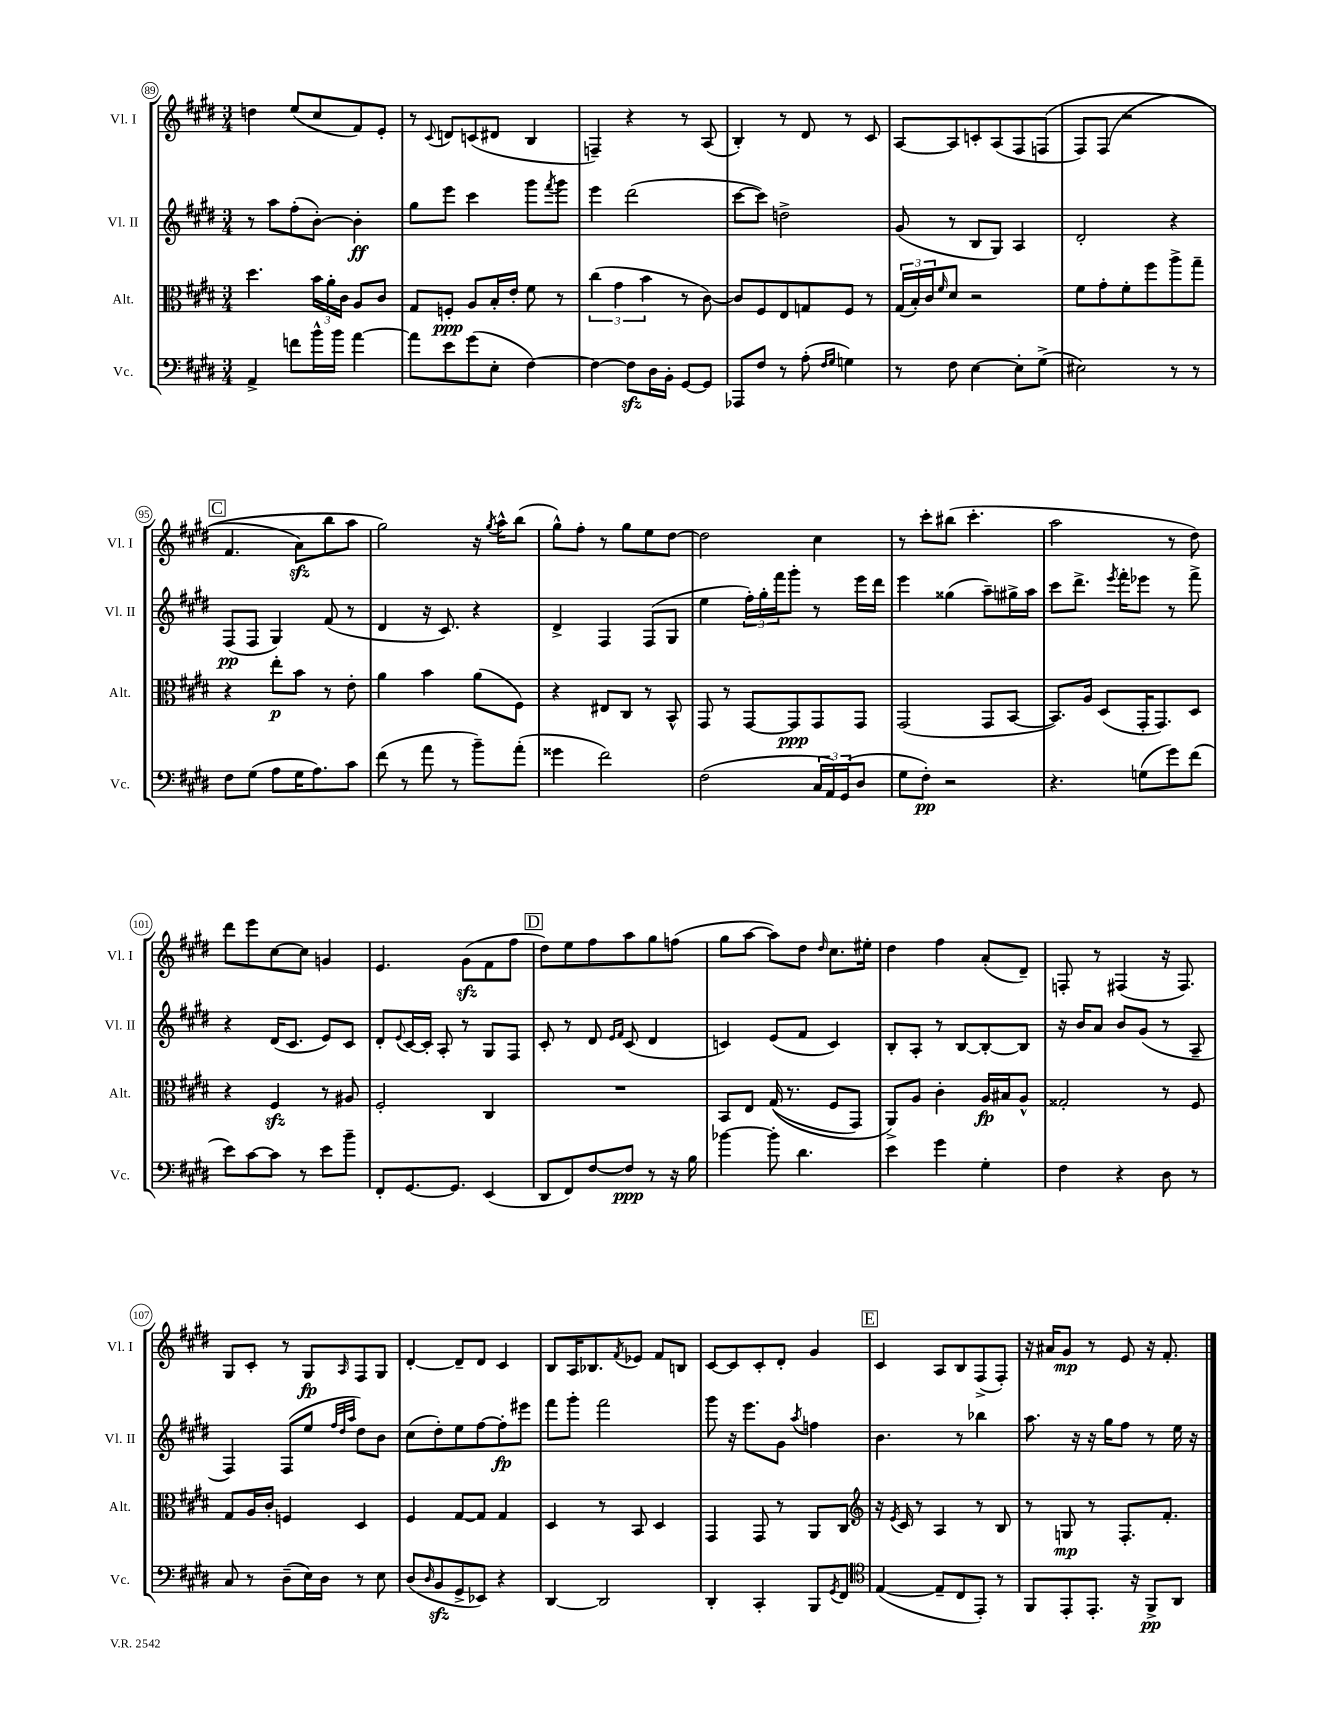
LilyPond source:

<<
\new StaffGroup <<
\new Staff = "s0" \with { instrumentName = "Vl. I" shortInstrumentName = "Vl. I" } {
    \clef treble \key e \major \numericTimeSignature \time 3/4
    d''4 e''8( cis''8 fis'8) e'8-. |
    r8 \appoggiatura { cis'8 } d'8 c'8( dis'8 b4 |
    f4--) r4 r8 a8( |
    b4-.) r8 dis'8 r8 cis'8 |
    a8~ a8 c'8-. a8( fis8 f8\( |
    fis8) fis8( r2 |
    \mark \markup { \box "C" } fis'4. a'8\sfz) b''8 a''8 |
    gis''2\) r16 \acciaccatura { gis''8 } a''16-^ b''8( |
    gis''8-^) fis''8-. r8 gis''8 e''8 dis''8~ |
    dis''2 cis''4 |
    r8 cis'''8-. bis''8( cis'''4.-. |
    a''2 r8 dis''8) |
    dis'''8 e'''8 cis''8~ cis''8 g'4 |
    e'4. gis'8\sfz( fis'8 fis''8 |
    \mark \markup { \box "D" } dis''8) e''8 fis''8 a''8 gis''8 f''8( |
    gis''8 a''8~ a''8) dis''8 \grace { dis''16 } cis''8. eis''16-. |
    dis''4 fis''4 a'8-.( dis'8--) |
    f8-. r8 fis4( r16 fis8.) |
    gis8 cis'8-. r8 gis8\fp \grace { a16 } fis8 gis8 |
    dis'4~-. dis'8-- dis'8 cis'4 |
    b8 a16 bes8. \acciaccatura { fis'8 } ees'8 fis'8 b8 |
    cis'8~ cis'8 cis'8-. dis'8-. gis'4 |
    \mark \markup { \box "E" } cis'4 a8 b8 fis8->( fis8-.) |
    r16 ais'16 gis'8\mp r8 e'8 r16 fis'8.-. \bar "|." |
}
\new Staff = "s1" \with { instrumentName = "Vl. II" shortInstrumentName = "Vl. II" } {
    \clef treble \key e \major \numericTimeSignature \time 3/4
    r8 a''8 fis''8-.( b'8~-.) b'4-.\ff |
    gis''8 e'''8 cis'''4 gis'''8 \acciaccatura { fis'''8 } gis'''8 |
    e'''4 dis'''2( |
    cis'''8~ cis'''8) d''2-> |
    gis'8( r8 b8 gis8) a4 |
    dis'2-. r4 |
    \mark \markup { \box "C" } fis8\pp( fis8 gis4) fis'8( r8 |
    dis'4 r16 cis'8.) r4 |
    dis'4-> fis4 fis8( gis8 |
    e''4 \tuplet 3/2 { fis''16-.) gis''16-. fis'''16 } gis'''8-. r8 e'''16 dis'''16 |
    e'''4 gisis''4( a''8--) gis''16-> a''16 |
    cis'''8 dis'''8.-> \acciaccatura { e'''8 } fis'''16-. ees'''8 r8 fis'''8-> |
    r4 dis'16( cis'8. e'8) cis'8 |
    dis'8-. \appoggiatura { e'8 } cis'16~ cis'16-. a8-. r8 gis8 fis8 |
    \mark \markup { \box "D" } cis'8-. r8 dis'8 \grace { e'16 fis'16 } cis'8( dis'4 |
    c'4) e'8( fis'8 c'4) |
    b8-. a8-. r8 b8~ b8~-. b8 |
    r16 b'16 a'8 b'8 gis'8( r8 a8-- |
    fis4) fis8( e''8 \grace { fis''32 dis''32 a''32 } dis''8) b'8 |
    cis''8( dis''8-.) e''8 fis''8~ fis''8-.\fp eis'''8 |
    fis'''8 gis'''8-. fis'''2 |
    gis'''8 r16 e'''8. gis'8 \acciaccatura { a''8 } f''4 |
    \mark \markup { \box "E" } b'4. r8 bes''4 |
    a''8. r16 r16 gis''16 fis''8 r8 e''16 r16 \bar "|." |
}
\new Staff = "s2" \with { instrumentName = "Alt." shortInstrumentName = "Alt." } {
    \clef alto \key e \major \numericTimeSignature \time 3/4
    dis''4. \tuplet 3/2 { b'16 a'16-. cis'16 } a8 cis'8 |
    gis8 f8-.\ppp a8 b16-. e'16-. fis'8 r8 |
    \tuplet 3/2 { cis''4( gis'4 b'4 } r8 cis'8~) |
    cis'8 fis8 e8 g8 fis8 r8 |
    \tuplet 3/2 { gis16( b16-.) cis'16 } \grace { fis'16 } dis'8 r2 |
    fis'8 gis'8-. fis'8-. fis''8 a''8-> gis''8-- |
    \mark \markup { \box "C" } r4 e''8-.\p b'8 r8 e'8-. |
    a'4 b'4 a'8( fis8) |
    r4 eis8 cis8 r8 b,8-^ |
    gis,8 r8 gis,8~ gis,8\ppp gis,8 gis,8 |
    gis,2( gis,8 b,8~ |
    b,8.) a16 dis8( gis,16-. gis,8.) dis8 |
    r4 fis4\sfz r8 ais8 |
    fis2-. cis4 |
    \mark \markup { \box "D" } R2. |
    b,8 e8 gis16(\( r8. fis8 gis,8) |
    a,8->\) a8 cis'4-. a16\fp bis16 a8-^ |
    gisis2-. r8 fis8 |
    gis8 a16 cis'16-. f4 dis4 |
    fis4 gis8~ gis8 gis4 |
    dis4 r8 b,8 dis4 |
    gis,4 gis,8 r8 a,8 cis8 |
    \mark \markup { \box "E" } \clef treble r16 \acciaccatura { e'8 } cis'16 r8 a4 r8 b8 |
    r8 g8\mp r8 fis8.-. fis'8.-. \bar "|." |
}
\new Staff = "s3" \with { instrumentName = "Vc." shortInstrumentName = "Vc." } {
    \clef bass \key e \major \numericTimeSignature \time 3/4
    a,4-> f'8 b'16-^ b'16 a'4~ |
    a'8 e'8 gis'8( e8-. fis4~) |
    fis4~ fis8\sfz dis16 b,16-. gis,8~ gis,8 |
    aes,,8 fis8 r8 a8-.( \grace { fis16 gis16 } g4) |
    r8 fis8 e4~ e8-. gis8->( |
    eis2) r8 r8 |
    \mark \markup { \box "C" } fis8 gis8( a8 gis16 a8.) cis'8 |
    fis'8( r8 a'8 r8 b'8--) a'8-.( |
    gisis'4 fis'2) |
    fis2( \tuplet 3/2 { cis16 a,16) gis,16( } dis8 |
    gis8 fis8-.\pp) r2 |
    r4. g8( gis'8) fis'8( |
    e'8) cis'8~ cis'8 r8 e'8 b'8-- |
    fis,8-. gis,8.~ gis,8. e,4( |
    \mark \markup { \box "D" } dis,8 fis,8) fis8~ fis8\ppp r8 r16 b16 |
    bes'4~ bes'8-. dis'4. |
    e'4 gis'4 gis4-. |
    fis4 r4 dis8 r8 |
    cis8 r8 dis8--( e16) dis16 r8 e8 |
    dis8( \grace { dis16 } b,8\sfz gis,8-> ees,8) r4 |
    dis,4~ dis,2 |
    dis,4-. cis,4-. b,,8 \acciaccatura { gis,8 } fis,8 |
    \mark \markup { \box "E" } \clef tenor e4~( e8-- cis8 e,8-.) r8 |
    fis,8 e,8-. e,8.-. r16 fis,8->\pp a,8 \bar "|." |
}
>>
>>
\layout { \context { \Score currentBarNumber = #89 \override BarNumber.stencil = #(make-stencil-circler 0.1 0.3 ly:text-interface::print) } }
